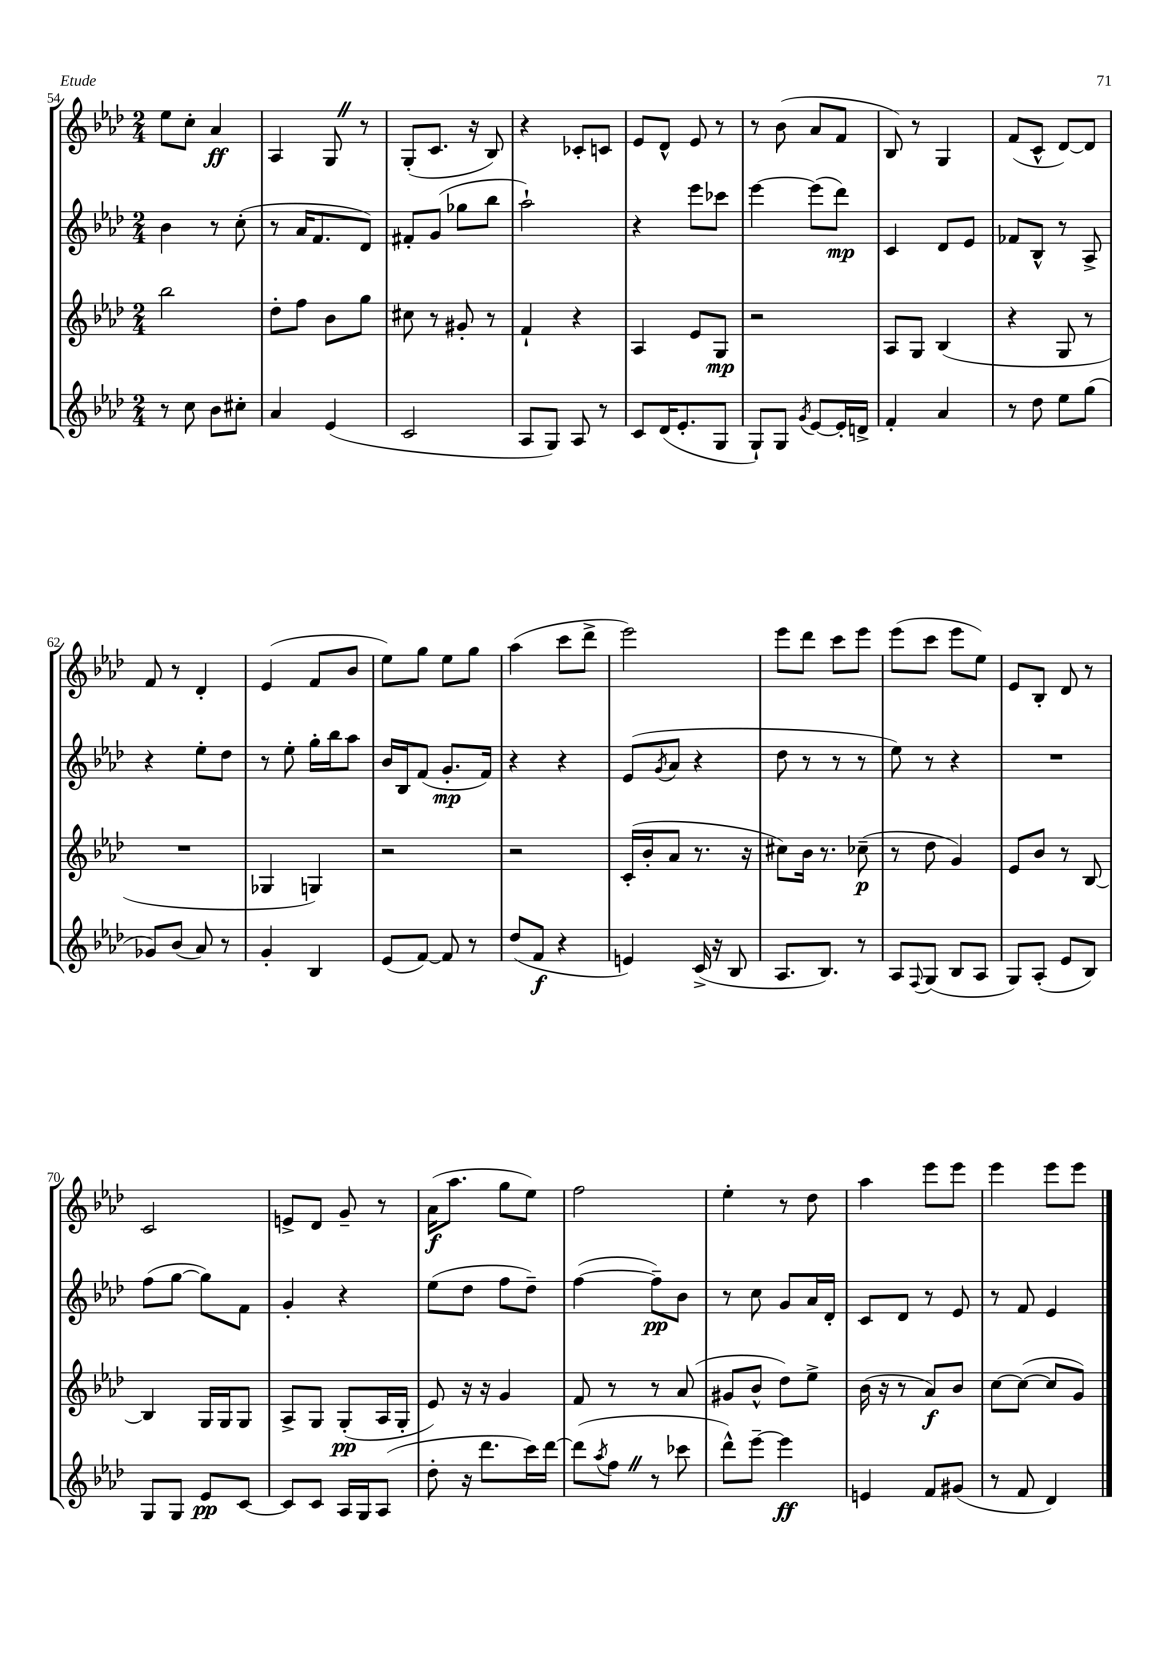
<<
\new StaffGroup <<
\new Staff = "s0" {
    \clef treble \key aes \major \numericTimeSignature \time 2/4
    ees''8 c''8-. aes'4\ff |
    aes4 g8 \once \override BreathingSign.text = \markup { \musicglyph "scripts.caesura.straight" } \breathe r8 |
    g8-.( c'8. r16 bes8) |
    r4 ces'8-. c'8 |
    ees'8 des'8-^ ees'8 r8 |
    r8 bes'8( aes'8 f'8 |
    bes8) r8 g4 |
    f'8( c'8-^ des'8~) des'8 |
    f'8 r8 des'4-. |
    ees'4( f'8 bes'8 |
    ees''8) g''8 ees''8 g''8 |
    aes''4( c'''8 des'''8-> |
    ees'''2) |
    ees'''8 des'''8 c'''8 ees'''8 |
    ees'''8( c'''8 ees'''8 ees''8) |
    ees'8 bes8-. des'8 r8 |
    c'2 |
    e'8-> des'8 g'8-- r8 |
    aes'16\f( aes''8. g''8 ees''8) |
    f''2 |
    ees''4-. r8 des''8 |
    aes''4 ees'''8 ees'''8 |
    ees'''4 ees'''8 ees'''8 \bar "|." |
}
\new Staff = "s1" {
    \clef treble \key aes \major \numericTimeSignature \time 2/4
    bes'4 r8 c''8-.( |
    r8 aes'16 f'8. des'8) |
    fis'8-. g'8( ges''8 bes''8 |
    aes''2-!) |
    r4 ees'''8 ces'''8 |
    ees'''4~ ees'''8( des'''8\mp) |
    c'4 des'8 ees'8 |
    fes'8 bes8-^ r8 aes8-> |
    r4 ees''8-. des''8 |
    r8 ees''8-. g''16-. bes''16 aes''8 |
    bes'16 bes16 f'8( g'8.-.\mp f'16) |
    r4 r4 |
    ees'8( \acciaccatura { g'8 } aes'8 r4 |
    des''8 r8 r8 r8 |
    ees''8) r8 r4 |
    R2 |
    f''8( g''8~ g''8) f'8 |
    g'4-. r4 |
    ees''8( des''8 f''8 des''8--) |
    f''4~( f''8--\pp) bes'8 |
    r8 c''8 g'8 aes'16 des'16-. |
    c'8 des'8 r8 ees'8 |
    r8 f'8 ees'4 \bar "|." |
}
\new Staff = "s2" {
    \clef treble \key aes \major \numericTimeSignature \time 2/4
    bes''2 |
    des''8-. f''8 bes'8 g''8 |
    cis''8 r8 gis'8-. r8 |
    f'4-! r4 |
    aes4 ees'8 g8\mp |
    r2 |
    aes8 g8 bes4( |
    r4 g8 r8 |
    R2 |
    ges4 g4) |
    r2 |
    r2 |
    c'16-.( bes'16-. aes'8 r8. r16 |
    cis''8) bes'16 r8. ces''8--\p( |
    r8 des''8 g'4) |
    ees'8 bes'8 r8 bes8~ |
    bes4 g16 g16 g8 |
    aes8-> g8 g8-.\pp( aes16 g16-. |
    ees'8) r16 r16 g'4 |
    f'8 r8 r8 aes'8( |
    gis'8 bes'8-^ des''8) ees''8-> |
    bes'16( r16 r8 aes'8\f) bes'8 |
    c''8~ c''8~( c''8 g'8) \bar "|." |
}
\new Staff = "s3" {
    \clef treble \key aes \major \numericTimeSignature \time 2/4
    r8 c''8 bes'8 cis''8-. |
    aes'4 ees'4( |
    c'2 |
    aes8 g8) aes8 r8 |
    c'8 des'16( ees'8.-. g8 |
    g8-!) g8 \acciaccatura { g'8 } ees'8~ ees'16-. d'16-> |
    f'4-. aes'4 |
    r8 des''8 ees''8 g''8( |
    ges'8) bes'8( aes'8) r8 |
    g'4-. bes4 |
    ees'8( f'8~) f'8 r8 |
    des''8( f'8\f r4 |
    e'4) c'16->( r16 bes8 |
    aes8. bes8.) r8 |
    aes8 \appoggiatura { f8 } g8( bes8 aes8 |
    g8) aes8-.( ees'8 bes8) |
    g8 g8 ees'8\pp c'8~ |
    c'8 c'8 aes16 g16 aes8( |
    des''8-. r16 des'''8. c'''16) des'''16~ |
    des'''8( \acciaccatura { aes''8 } f''8 \once \override BreathingSign.text = \markup { \musicglyph "scripts.caesura.straight" } \breathe r8 ces'''8 |
    des'''8-^) ees'''8~-- ees'''4\ff |
    e'4 f'8 gis'8( |
    r8 f'8 des'4) \bar "|." |
}
>>
>>
\layout { \context { \Score currentBarNumber = #54 } }
